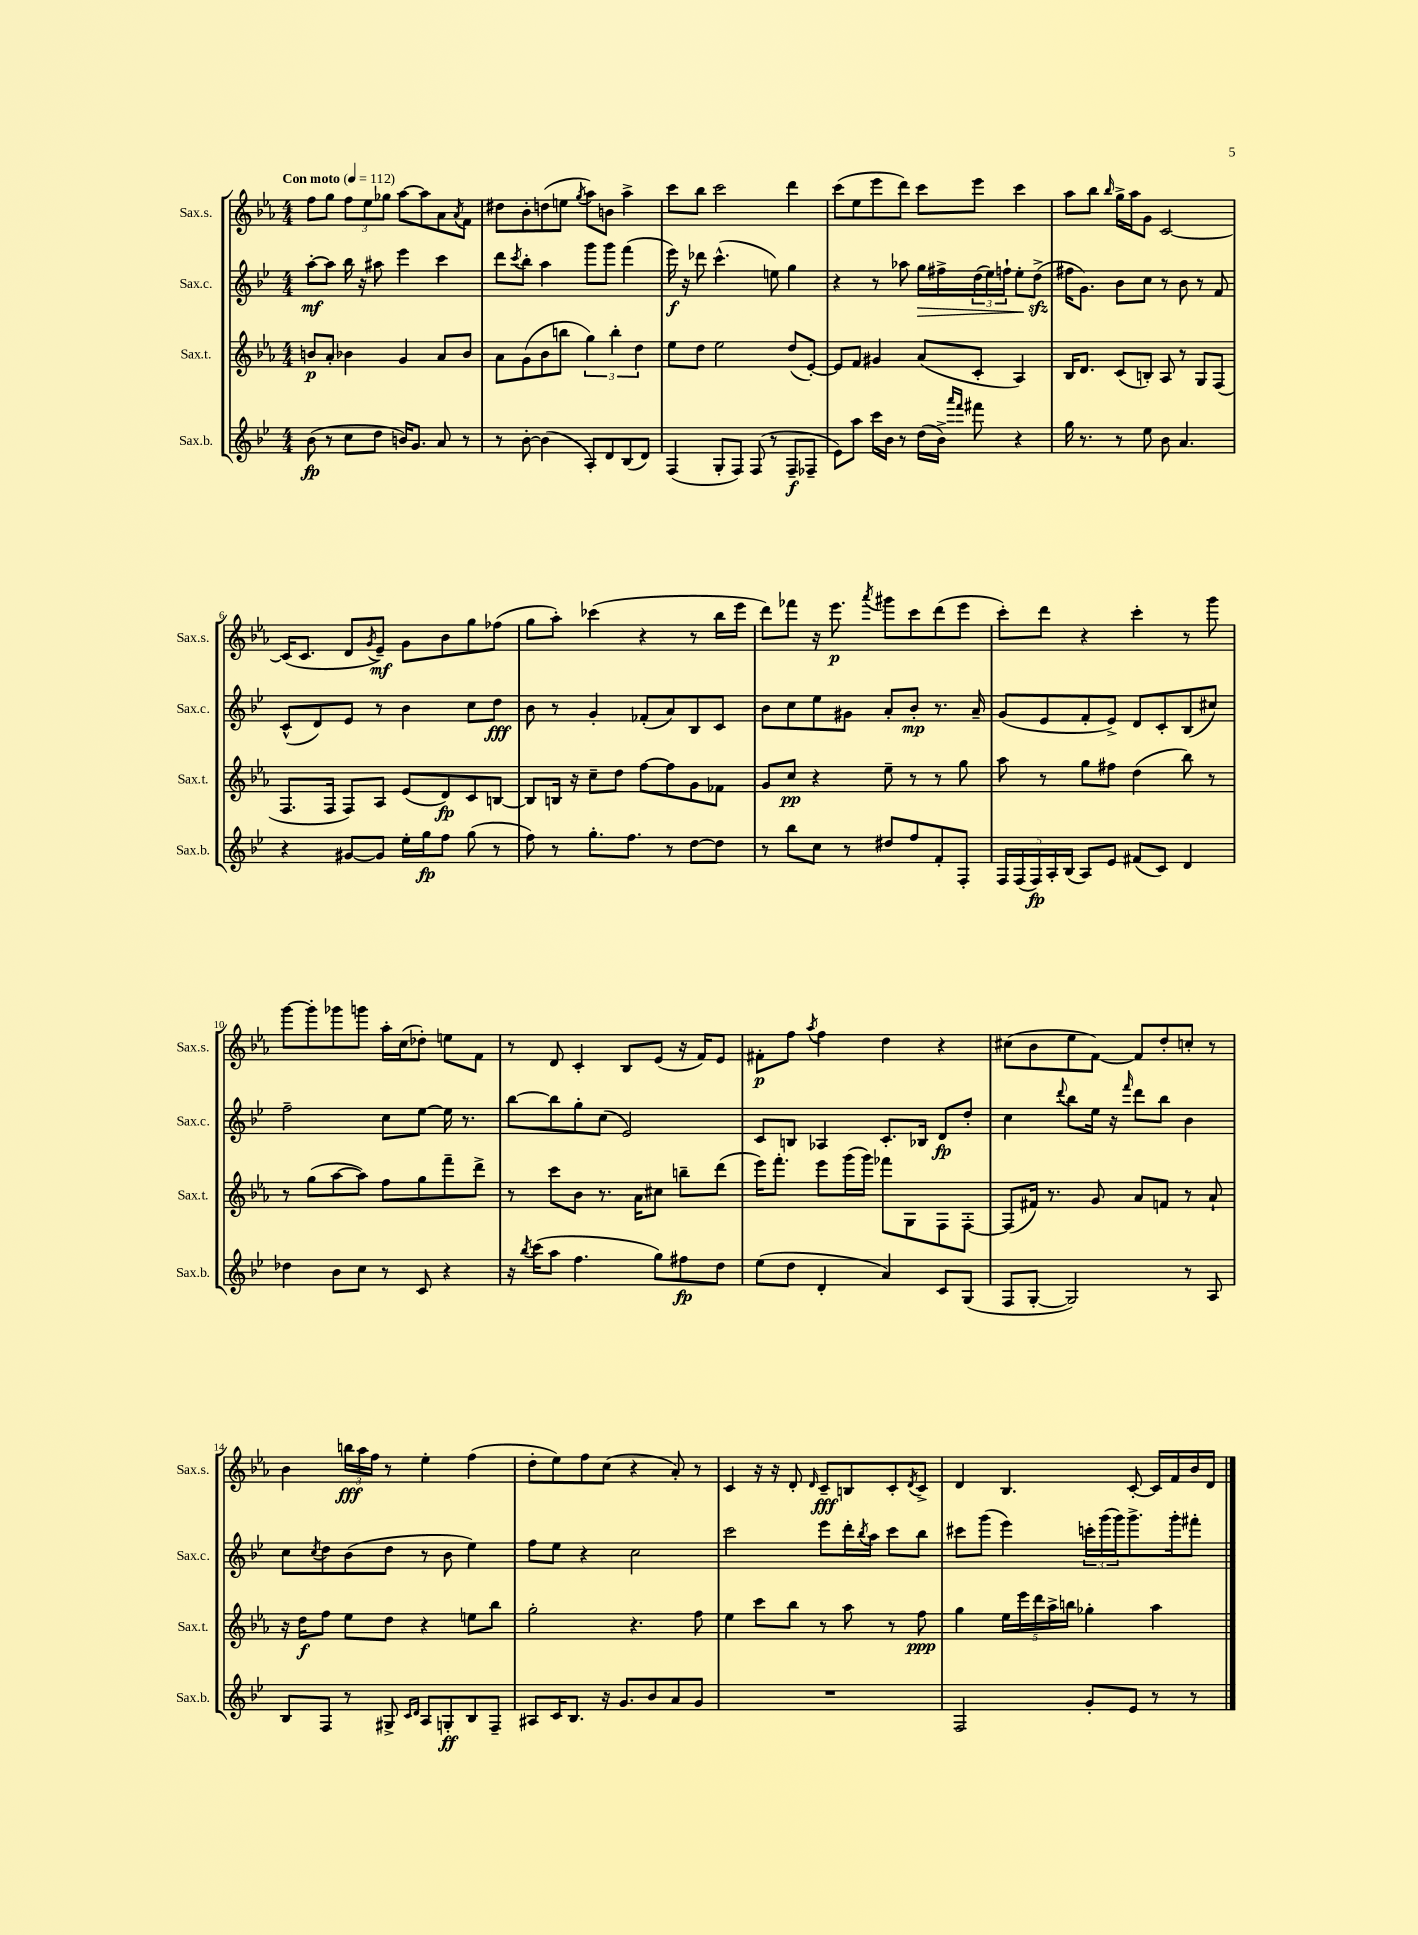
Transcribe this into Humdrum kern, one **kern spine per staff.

**kern	**kern	**kern	**kern
*staff4	*staff3	*staff2	*staff1
*clefG2	*clefG2	*clefG2	*clefG2
*k[b-e-]	*k[b-e-a-]	*k[b-e-]	*k[b-e-a-]
*M4/4	*M4/4	*M4/4	*M4/4
*MM112	*MM112	*MM112	*MM112
(8b-	8b	[8aa'	8ff
8r	8a-'	8aa]	8gg
8cc	4b-	16bb-	12ff
.	.	16r	.
.	.	.	12ee-
8dd	.	8aa#	.
.	.	.	12gg-
16b)	4g	4eee-	[8aa-
8.g	.	.	.
.	.	.	8aa-]
8a	8a-	4ccc	8a-
.	.	.	8qa-
8r	8b-	.	8f
=	=	=	=
8r	8a-	8ddd	8dd#
.	.	8qccc	.
[8b-'	(8g	8bb-'	8b-'
(4b-]	8b-	4aa	(8dd
.	8bb	.	8ee
.	.	.	8qgg
8A')	6gg)	8ggg	8aa-)
8d	.	8ggg	8b
.	6bb'	.	.
(8B-	.	(4fff	4aa-^
.	6dd	.	.
8d)	.	.	.
=	=	=	=
(4F	8ee-	16eee-)	8ccc
.	.	16r	.
.	8dd	8ddd-	8bb-
8G'	2ee-	(4.ccc^^	2ccc
8F)	.	.	.
(8F	.	.	.
8r	.	8ee)	.
8F~	(8dd	4gg	4ddd
8F-~	[8e-')	.	.
=	=	=	=
8e-)	8e-]	4r	(8ccc
8aa	8f	.	8ee-
16ccc	4g#	8r	8eee-
16b-	.	.	.
8r	.	8aa-	8ddd)
(16dd	(8a-	16gg	8ccc
16b-^)	.	16ff#^	.
16qqaaa	.	.	.
16qqfff	.	.	.
8fff#	8c'	(24dd	8eee-
.	.	24ee-)	.
.	.	24ff`	.
4r	4A-)	8ee-'	4ccc
.	.	(8dd^	.
=	=	=	=
16gg	16B-	16ff#	8aa-
8.r	8.d	8.g)	.
.	.	.	8bb-
.	.	.	16qqbb-
8r	(8c	8b-	16gg^
.	.	.	16aa-
8ee-	8B')	8cc	8g
8b-	8A-	8r	[2c
4.a	8r	8b-	.
.	8G	8r	.
.	(8F	8f	.
=	=	=	=
4r	8.F	(8c^^	(16c]
.	.	.	8.c
.	.	8d)	.
.	16F	.	.
[8g#	8F)	8e-	8d
.	.	.	8qg
8g#]	8A-	8r	8e-~)
16ee-'	(8e-	4b-	8g
16gg	.	.	.
8ff	8d)	.	8b-
(8gg	8c	8cc	8gg
8r	[8B	8dd	(8ff-
=	=	=	=
8ff)	8B]	8b-	8gg
8r	16B	8r	8aa-')
.	16r	.	.
8.gg'	8cc~	4g'	(4ccc-
.	8dd	.	.
8.ff	.	.	.
.	[8ff	(8f-'	4r
8r	8ff]	8a)	.
[8dd	8g	8B-	8r
8dd]	8f-	8c	16bb-
.	.	.	16eee-
=	=	=	=
8r	8g	8b-	8ddd)
8bb-	8cc	8cc	8fff-
8cc	4r	8ee-	16r
.	.	.	8.eee-
8r	.	8g#	.
.	.	.	8qaaa-
8dd#	8ee-~	8a'	8ggg#
8ff	8r	8b-'	8ccc
8f'	8r	8.r	(8ddd
8F'	8gg	.	8eee-
.	.	16a~	.
=	=	=	=
20F	8aa-	(8g	8ccc')
(20F	.	.	.
20F)	.	.	.
.	8r	8e-	8ddd
20A'	.	.	.
(20B-	.	.	.
8A)	8gg	8f'	4r
8e-	8ff#	8e-^)	.
(8f#	(4dd	8d	4ccc'
8c)	.	8c'	.
4d	8bb-)	(8B-	8r
.	8r	8cc#)	8ggg
=	=	=	=
4dd-	8r	2ff~	[8ggg
.	(8gg	.	8ggg']
8b-	[8aa-	.	8ggg-
8cc	8aa-])	.	8ggg
8r	8ff	8cc	16aa-'
.	.	.	(16cc
8c	8gg	[8ee-	8dd-')
4r	8fff~	16ee-]	8ee
.	.	8.r	.
.	8ddd^	.	8f
=	=	=	=
16r	8r	[8bb-	8r
8qbb-	.	.	.
(16ccc	.	.	.
8aa	8ccc	8bb-]	8d
4.ff	8b-	8gg'	4c'
.	8.r	(8cc	.
.	.	2e-)	8B-
.	16a-	.	.
8gg)	8cc#	.	(8e-
8ff#	8bb~	.	16r
.	.	.	16f)
8dd	(8ddd	.	8e-
=	=	=	=
(8ee-	16eee-)	8c	8f#'
.	8.fff'	.	.
8dd	.	8B	8ff
.	.	.	8qaa-
4d'	8eee-	4A-	4ff
.	(16ggg	.	.
.	16ggg)	.	.
4a)	8fff-	8.c'	4dd
.	8G	.	.
.	.	16B-	.
8c	8F	8d	4r
(8G	[8F'	8dd'	.
=	=	=	=
8F	(8F]	4cc	(8cc#
[8G'	16f#)	.	8b-
.	8.r	.	.
.	.	8qqddd	.
2G])	.	8bb-	8ee-
.	8g	16ee-	[8f)
.	.	16r	.
.	.	16qqfff	.
.	8a-	8ddd	8f]
.	8f	8bb-	8dd'
8r	8r	4b-	8cc'
8A	8a-`	.	8r
=	=	=	=
8B-	16r	8cc	4b-
.	16dd	.	.
.	.	8qcc	.
8F	8ff	8dd	.
8r	8ee-	(8b-	24bb
.	.	.	24aa-
.	.	.	24ff
8G#^	8dd	8dd	8r
16qqc	.	.	.
16qqd	.	.	.
8A	4r	8r	4ee-'
8G'	.	8b-	.
8B-	8ee	4ee-)	(4ff
8F~	8bb-	.	.
=	=	=	=
8A#	2gg'	8ff	8dd'
16c	.	8ee-	8ee-)
8.B-	.	.	.
.	.	4r	8ff
16r	.	.	(8cc
8.g	.	.	.
.	4.r	2cc	4r
8b-	.	.	.
8a	.	.	8a-')
8g	8ff	.	8r
=	=	=	=
1r	4ee-	2ccc	4c
.	8ccc	.	16r
.	.	.	16r
.	8bb-	.	8d'
.	.	.	16qqd
.	8r	8eee-	8c~
.	8aa-	16ddd'	8B
.	.	8qbb-	.
.	.	16aa	.
.	8r	8ccc	8c'
.	.	.	8qd
.	8ff	8bb-	8c^
=	=	=	=
2F	4gg	8ccc#	4d
.	.	(8ggg	.
.	20ee-	4eee-)	4.B-
.	20eee-	.	.
.	20ddd	.	.
.	20aa-^	.	.
.	20bb	.	.
8g'	4gg-'	24ccc'	.
.	.	(24ggg	.
.	.	24ggg)	.
8e-	.	8.ggg^	[8c'
8r	4aa-	.	16c]
.	.	16ggg'	16f
8r	.	8fff#'	16b-
.	.	.	16d
==	==	==	==
*-	*-	*-	*-
